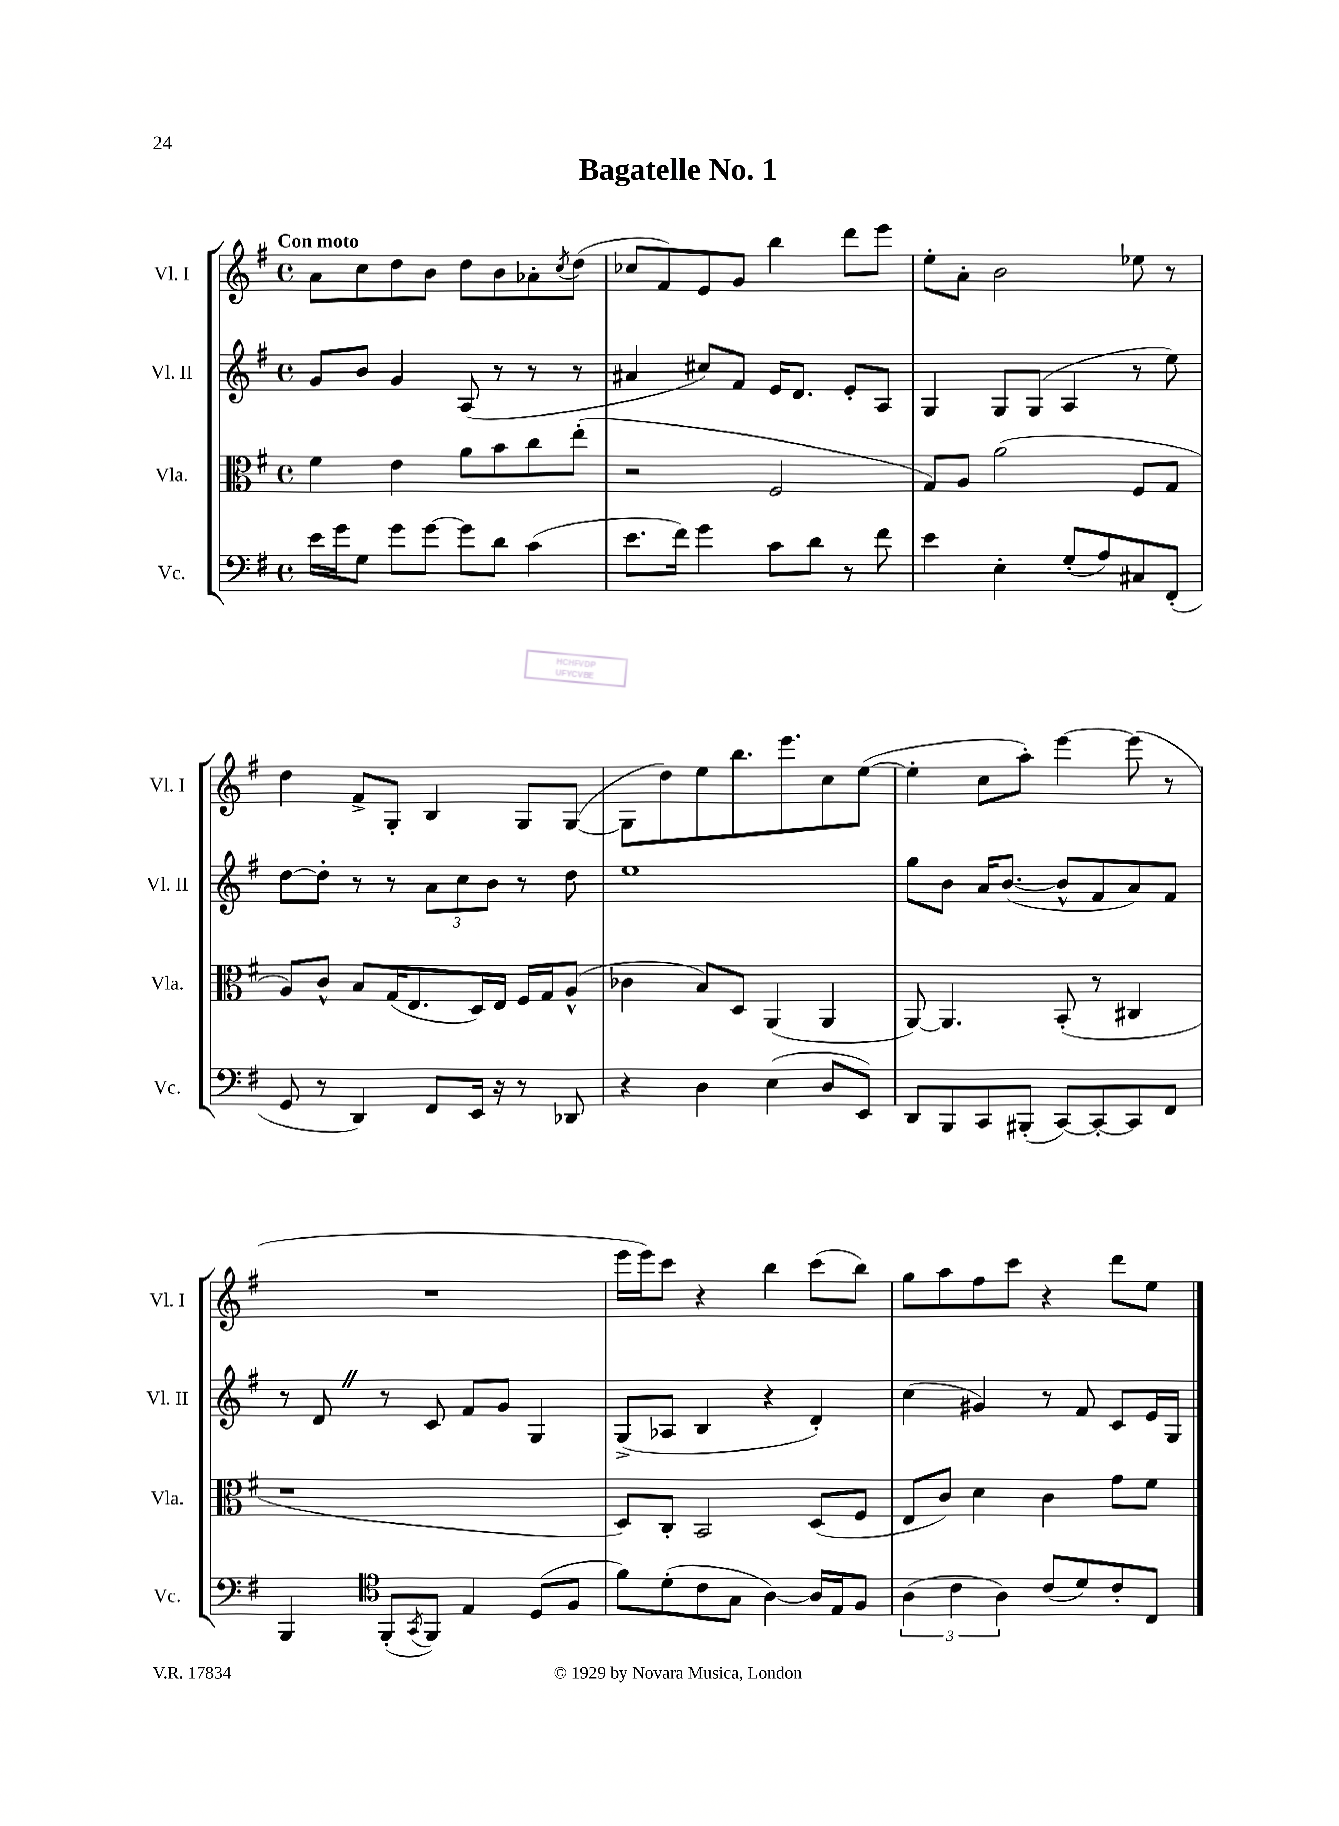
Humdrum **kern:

**kern	**kern	**kern	**kern
*part4	*part3	*part2	*part1
*staff4	*staff3	*staff2	*staff1
*I"Vc.	*I"Vla.	*I"Vl. II	*I"Vl. I
*I'Vc.	*I'Vla.	*I'Vl. II	*I'Vl. I
*clefF4	*clefC3	*clefG2	*clefG2
*k[f#]	*k[f#]	*k[f#]	*k[f#]
*M4/4	*M4/4	*M4/4	*M4/4
*met(c)	*met(c)	*met(c)	*met(c)
=1	=1	=1	=1
!	!	!	!LO:TX:a:B:t=Con moto
16e\LL	4f#\	8g/L	8a\L
16g\J	.	.	.
8G\J	.	8b/J	8cc\
8g\L	4e\	4g/	8dd\
[8g\J	.	.	8b\J
8g\L]	8a\L	(8A/	8dd\L
8d\J	8b\	8r	8b\
(4c\	8cc\	8r	8a-X'\
.	.	.	8qcc/
.	(8ee'\J	8r	(8dd\J
=2	=2	=2	=2
8.e\L	2r	4a#X/	8cc-X/L
.	.	.	8f#/)
16f#\Jk)	.	.	.
4g\	.	8cc#X/L)	8e/
.	.	8f#/J	8g/J
8c\L	2F#/	16e/KL	4bb\
.	.	8.d/J	.
8d\J	.	.	.
8r	.	8e'/L	8ddd\L
8f#\	.	8A/J	8eee\J
=3	=3	=3	=3
4e\	8G/L)	4G/	8ee'\L
.	8A/J	.	8a'\J
4E'\	(2a\	8G/L	2b\
.	.	(8G/J	.
(8G'/L	.	4A/	.
8A/)	.	.	.
8C#X/	8F#/L	8r	8ee-X\
(8FF#'/J	8G/J	8ee\)	8r
!!LO:LB:g=z
=4	=4	=4	=4
8GG/	8A/L)	[8dd\L	4dd\
8r	8c^^/J	8dd'\J]	.
4DD/)	8B/L	8r	8f#^/L
.	(16G/K	8r	8G'/J
.	8.E/	.	.
8FF#/L	.	12a\L	4B/
.	.	12cc\	.
16EE/Jk	16D/L)	.	.
.	.	12b\J	.
16r	16E/JJ	.	.
8r	16F#/LL	8r	8G/L
.	16G/J	.	.
8DD-X/	(8A^^/J	8dd\	([8G/J
=5	=5	=5	=5
4r	4c-X\	1ee	8G\L]
.	.	.	8dd\)
4D\	8B/L)	.	8ee\
.	8D/J	.	8.bb\
(4E\	(4AA/	.	.
.	.	.	8.eee\
8D/L	4AA/	.	8cc\
8EE/J)	.	.	([8ee\J
=6	=6	=6	=6
8DD/L	[8AA/)	8gg\L	4ee'\]
8BBB/	4.AA/]	8b\J	.
8CC/	.	16a/KL	8cc\L
.	.	([8.b/J	.
(8BBB#X'/J	.	.	8aa'\J)
[8CC/L)	(8BB'/	8b^^/L]	[4eee\
8CC'/_	8r	8f#/	.
8CC/]	4C#X/	8a/)	(8eee\]
8FF#/J	.	8f#/J	8r
!!LO:LB:g=z
=7	=7	=7	=7
4BBB/	1r	8r	1r
.	.	8dZ/	.
*clefC4	*	*	*
(8FF#'/L	.	8r	.
8qGG/	.	.	.
8FF#/J)	.	8c/	.
4E/	.	8f#/L	.
.	.	8g/J	.
(8D/L	.	4G/	.
8F#/J	.	.	.
=8	=8	=8	=8
8f#\L)	8D/L)	(8G^/L	16eee\LL
.	.	.	16eee\J)
(8d'\	8C'/J	8A-X/J	8ccc\J
8c\	2BB/	4B/	4r
8G\J	.	.	.
[4A\)	.	4r	4bb\
16A/LL]	(8D/L	4d'/)	(8ccc\L
16E/J	.	.	.
8F#/J	8F#/J	.	8bb\J)
=9	=9	=9	=9
(6A\	8E/L	(4cc\	8gg\L
.	8c/J)	.	8aa\
6c\	.	.	.
.	4d\	4g#X/)	8ff#\
6A\)	.	.	.
.	.	.	8ccc\J
(8c/L	4c\	8r	4r
8d/)	.	8f#/	.
8c'/	8g\L	8c/L	8ddd\L
8C/J	8f#\J	16e/L	8ee\J
.	.	16G/JJ	.
==	==	==	==
*-	*-	*-	*-
